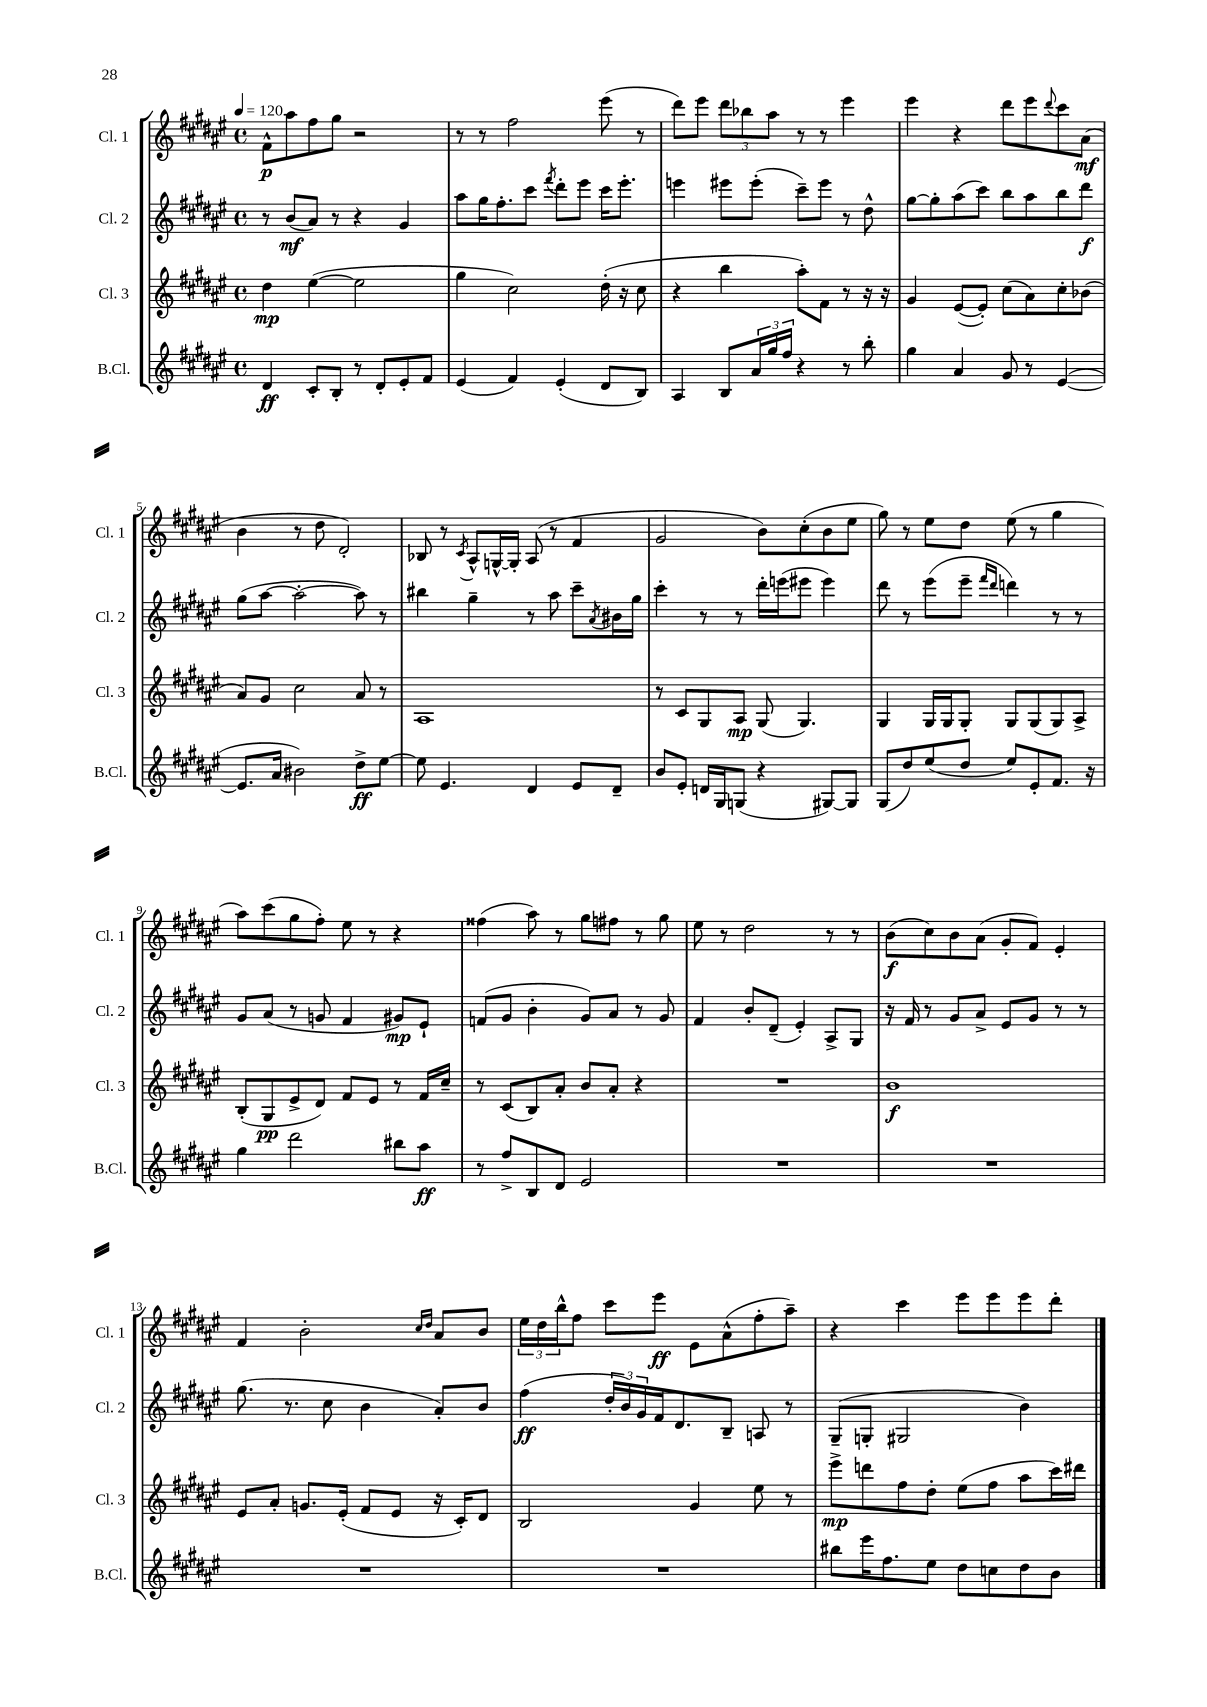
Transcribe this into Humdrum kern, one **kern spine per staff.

**kern	**dynam	**kern	**dynam	**kern	**dynam	**kern	**dynam
*part4	*part4	*part3	*part3	*part2	*part2	*part1	*part1
*staff4	*staff4	*staff3	*staff3	*staff2	*staff2	*staff1	*staff1
*I"B.Cl.	*	*I"Cl. 3	*	*I"Cl. 2	*	*I"Cl. 1	*
*I'B.Cl.	*	*I'Cl. 3	*	*I'Cl. 2	*	*I'Cl. 1	*
*clefG2	*	*clefG2	*	*clefG2	*	*clefG2	*
*k[f#c#g#d#a#e#]	*	*k[f#c#g#d#a#e#]	*	*k[f#c#g#d#a#e#]	*	*k[f#c#g#d#a#e#]	*
*M4/4	*	*M4/4	*	*M4/4	*	*M4/4	*
*met(c)	*	*met(c)	*	*met(c)	*	*met(c)	*
*MM120	*	*MM120	*	*MM120	*	*MM120	*
=1	=1	=1	=1	=1	=1	=1	=1
4d#/	ff	4dd#\	mp	8r	.	8f#^^\L	p
.	.	.	.	(8b/L	mf	8aa#\	.
8c#'/L	.	([4ee#\	.	8a#/J)	.	8ff#\	.
8B'/J	.	.	.	8r	.	8gg#\J	.
8r	.	2ee#\]	.	4r	.	2r	.
8d#'/L	.	.	.	.	.	.	.
8e#'/	.	.	.	4g#/	.	.	.
8f#/J	.	.	.	.	.	.	.
=2	=2	=2	=2	=2	=2	=2	=2
(4e#/	.	4gg#\	.	8aa#\L	.	8r	.
.	.	.	.	16gg#\K	.	8r	.
.	.	.	.	8.ff#'\	.	.	.
4f#/)	.	2cc#\)	.	.	.	2ff#\	.
.	.	.	.	8ccc#\J	.	.	.
.	.	.	.	8qfff#/	.	.	.
(4e#'/	.	.	.	8ddd#'\L	.	.	.
.	.	.	.	8eee#\J	.	.	.
8d#/L	.	(16dd#'\	.	16ccc#\KL	.	(8eee#\	.
.	.	16r	.	8.eee#'\J	.	.	.
8B/J)	.	8cc#\	.	.	.	8r	.
=3	=3	=3	=3	=3	=3	=3	=3
4A#/	.	4r	.	4eeen\	.	8ddd#\L)	.
.	.	.	.	.	.	8eee#\J	.
8B/L	.	4bb\	.	8eee#X\L	.	12ddd#\L	.
.	.	.	.	.	.	12bb-X\	.
24a#/L	.	.	.	(8eee#'\J	.	.	.
24gg#/	.	.	.	.	.	12aa#\J	.
24ff#/JJ	.	.	.	.	.	.	.
4r	.	8aa#'\L)	.	8ccc#~\L)	.	8r	.
.	.	8f#\J	.	8eee#\J	.	8r	.
8r	.	8r	.	8r	.	4eee#\	.
8bb'\	.	16r	.	8dd#^^\	.	.	.
.	.	16r	.	.	.	.	.
=4	=4	=4	=4	=4	=4	=4	=4
4gg#\	.	4g#/	.	[8gg#\L	.	4eee#\	.
.	.	.	.	8gg#'\]	.	.	.
4a#/	.	([8e#/L	.	(8aa#\	.	4r	.
.	.	8e#'/J])	.	8ccc#\J)	.	.	.
8g#/	.	(8cc#\L	.	8bb\L	.	8ddd#\L	.
8r	.	8a#\)	.	8aa#\	.	8eee#\	.
.	.	.	.	.	.	8qqddd#/	.
([4e#/	.	8cc#'\	.	8bb\	.	8ccc#\	.
.	.	(8b-X\J	.	8ddd#\J	f	(8a#\J	mf
!!LO:LB:g=z
=5	=5	=5	=5	=5	=5	=5	=5
8.e#/L]	.	8a#/L)	.	(8gg#\L	.	4b\	.
.	.	8g#/J	.	[8aa#\J	.	.	.
16a#/Jk	.	.	.	.	.	.	.
2b#X\)	.	2cc#\	.	2aa#'\_	.	8r	.
.	.	.	.	.	.	8dd#\	.
.	.	.	.	.	.	2d#'/)	.
8dd#^\L	ff	8a#/	.	8aa#\])	.	.	.
[8ee#\J	.	8r	.	8r	.	.	.
=6	=6	=6	=6	=6	=6	=6	=6
8ee#\]	.	1A#	.	4bb#X\	.	8B-X/	.
4.e#/	.	.	.	.	.	8r	.
.	.	.	.	.	.	8qc#/	.
.	.	.	.	4gg#~\	.	8A#^^/L	.
.	.	.	.	.	.	[16Gn^^/L	.
.	.	.	.	.	.	16G'/JJ]	.
4d#/	.	.	.	8r	.	(8A#/	.
.	.	.	.	8aa#\	.	8r	.
8e#/L	.	.	.	8ccc#~\L	.	4f#/	.
.	.	.	.	8qa#/	.	.	.
8d#~/J	.	.	.	16b#X\L	.	.	.
.	.	.	.	16gg#\JJ	.	.	.
=7	=7	=7	=7	=7	=7	=7	=7
8b/L	.	8r	.	4ccc#'\	.	2g#/	.
8e#'/J	.	8c#/L	.	.	.	.	.
16dn/LL	.	8G#/	.	8r	.	.	.
16G#/J	.	.	.	.	.	.	.
(8Gn/J	.	8A#/J	mp	8r	.	.	.
4r	.	(8G#/	.	16ddd#'\LL	.	8b\L)	.
.	.	.	.	(16eeen\J	.	.	.
.	.	4.G#/)	.	8eee#X\J	.	(8cc#'\	.
[8G#X/L)	.	.	.	4eee#\)	.	8b\	.
8G#/J]	.	.	.	.	.	8ee#\J	.
=8	=8	=8	=8	=8	=8	=8	=8
(8G#/L	.	4G#/	.	8ddd#\	.	8gg#\)	.
8dd#/)	.	.	.	8r	.	8r	.
(8ee#/	.	16G#/LL	.	(8eee#\L	.	8ee#\L	.
.	.	16G#/J	.	.	.	.	.
8dd#/J	.	8G#'/J	.	8eee#~\J	.	8dd#\J	.
.	.	.	.	16qqfff#/LL	.	.	.
.	.	.	.	16qqddd#/JJ	.	.	.
8ee#/L)	.	8G#/L	.	4dddn\)	.	(8ee#\	.
8e#'/	.	(8G#/	.	.	.	8r	.
8.f#/J	.	8G#/)	.	8r	.	4gg#\	.
.	.	8A#^/J	.	8r	.	.	.
16r	.	.	.	.	.	.	.
!!LO:LB:g=z
=9	=9	=9	=9	=9	=9	=9	=9
4gg#\	.	(8B'/L	.	8g#/L	.	8aa#\L)	.
.	.	8G#/	pp	(8a#/J	.	(8ccc#\	.
2ddd#\	.	8e#^/	.	8r	.	8gg#\	.
.	.	8d#/J)	.	8gn/	.	8ff#'\J)	.
.	.	8f#/L	.	4f#/	.	8ee#\	.
.	.	8e#/J	.	.	.	8r	.
8bb#X\L	.	8r	.	8g#X/L)	mp	4r	.
8aa#\J	ff	16f#/LL	.	8e#`/J	.	.	.
.	.	16cc#~/JJ	.	.	.	.	.
=10	=10	=10	=10	=10	=10	=10	=10
8r	.	8r	.	(8fn/L	.	(4ff##X\	.
8ff#^/L	.	(8c#/L	.	8g#/J	.	.	.
8B/	.	8B/)	.	4b'\	.	8aa#\)	.
8d#/J	.	8a#'/J	.	.	.	8r	.
2e#/	.	8b/L	.	8g#/L)	.	8gg#\L	.
.	.	8a#'/J	.	8a#/J	.	8ff#X\J	.
.	.	4r	.	8r	.	8r	.
.	.	.	.	8g#/	.	8gg#\	.
=11	=11	=11	=11	=11	=11	=11	=11
1r	.	1r	.	4f#/	.	8ee#\	.
.	.	.	.	.	.	8r	.
.	.	.	.	8b'/L	.	2dd#\	.
.	.	.	.	(8d#~/J	.	.	.
.	.	.	.	4e#'/)	.	.	.
.	.	.	.	8A#^/L	.	8r	.
.	.	.	.	8G#/J	.	8r	.
=12	=12	=12	=12	=12	=12	=12	=12
1r	.	1b	f	16r	.	(8b\L	f
.	.	.	.	16f#/	.	.	.
.	.	.	.	8r	.	8cc#\)	.
.	.	.	.	8g#/L	.	8b\	.
.	.	.	.	8a#^/J	.	(8a#\J	.
.	.	.	.	8e#/L	.	8g#'/L	.
.	.	.	.	8g#/J	.	8f#/J)	.
.	.	.	.	8r	.	4e#'/	.
.	.	.	.	8r	.	.	.
!!LO:LB:g=z
=13	=13	=13	=13	=13	=13	=13	=13
1r	.	8e#/L	.	(8.gg#\	.	4f#/	.
.	.	8a#'/J	.	.	.	.	.
.	.	.	.	8.r	.	.	.
.	.	8.gn/L	.	.	.	2b'\	.
.	.	.	.	8cc#\	.	.	.
.	.	(16e#'/Jk	.	.	.	.	.
.	.	8f#/L	.	4b\	.	.	.
.	.	8e#/J	.	.	.	.	.
.	.	.	.	.	.	16qqcc#/LL	.
.	.	.	.	.	.	16qqdd#/JJ	.
.	.	16r	.	8a#'/L)	.	8a#/L	.
.	.	16c#'/KL)	.	.	.	.	.
.	.	8d#/J	.	8b/J	.	8b/J	.
=14	=14	=14	=14	=14	=14	=14	=14
1r	.	2B/	.	(4ff#\	ff	24ee#\LL	.
.	.	.	.	.	.	24dd#\	.
.	.	.	.	.	.	24bb^^\J	.
.	.	.	.	.	.	8ff#\J	.
.	.	.	.	24dd#'/LL	.	8ccc#\L	.
.	.	.	.	24b/)	.	.	.
.	.	.	.	24g#/	.	.	.
.	.	.	.	16f#/J	.	8eee#\J	ff
.	.	.	.	8.d#/	.	.	.
.	.	4g#/	.	.	.	8e#\L	.
.	.	.	.	8B~/J	.	(8a#^^\	.
.	.	8ee#\	.	8An/	.	8ff#'\	.
.	.	8r	.	8r	.	8aa#~\J)	.
=15	=15	=15	=15	=15	=15	=15	=15
8bb#X\L	.	8eee#^\L	mp	(8G#~/L	.	4r	.
16eee#\K	.	8dddn\	.	8Gn'/J	.	.	.
8.ff#\	.	.	.	.	.	.	.
.	.	8ff#\	.	2G#X/	.	4ccc#\	.
8ee#\J	.	8dd#'\J	.	.	.	.	.
8dd#\L	.	(8ee#\L	.	.	.	8eee#\L	.
8ccn\	.	8ff#\J	.	.	.	8eee#\	.
8dd#\	.	8aa#\L	.	4b\)	.	8eee#\	.
8b\J	.	16ccc#\L)	.	.	.	8ddd#'\J	.
.	.	16ddd#X\JJ	.	.	.	.	.
==	==	==	==	==	==	==	==
*-	*-	*-	*-	*-	*-	*-	*-
